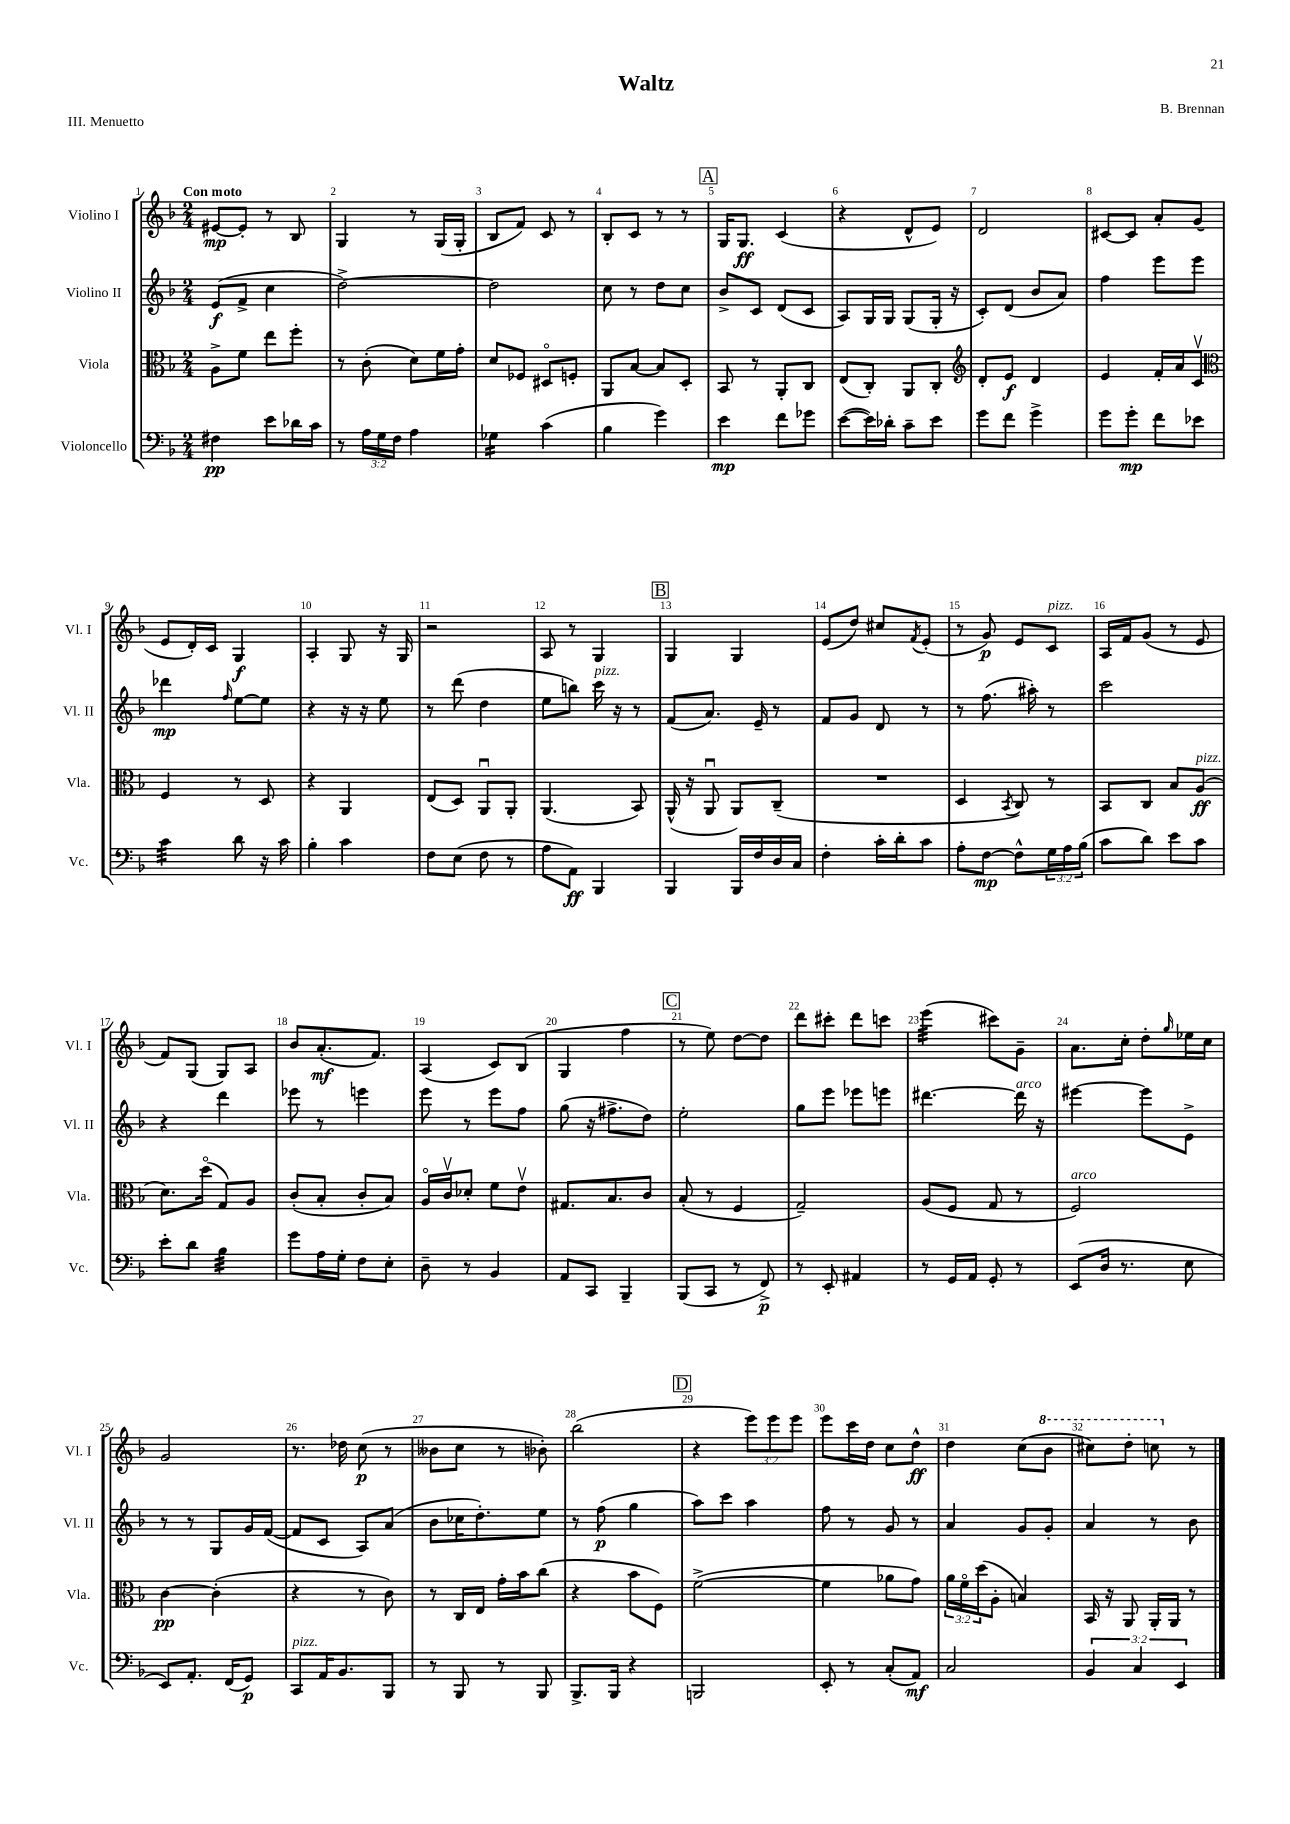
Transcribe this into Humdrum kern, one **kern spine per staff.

**kern	**kern	**kern	**kern
*staff4	*staff3	*staff2	*staff1
*clefF4	*clefC3	*clefG2	*clefG2
*k[b-]	*k[b-]	*k[b-]	*k[b-]
*M2/4	*M2/4	*M2/4	*M2/4
4F#\	8A^\L	(8e/L	[8e#/L
.	8f\J	8f^/J	8e#'/]J
8e\L	8ee\L	4cc\	8r
16d-\L	8ff'\J	.	8B-/
16c\JJ	.	.	.
=	=	=	=
8r	8r	[2dd^\)	4G/
24A\LL	(8c'\	.	.
24G\	.	.	.
24F\JJ	.	.	.
4A\	8d\L)	.	8r
.	16f\L	.	(16G/LL
.	16g'\JJ	.	16G'/JJ
=	=	=	=
4G-\	8d/L	2dd\]	8B-/L
.	8F-/J	.	8f/J)
(4c\	8D#o/L	.	8c/
.	8F'/J	.	8r
=	=	=	=
4B-\	8AA/L	8cc\	8B-'/L
.	[8B-/J	8r	8c/J
4g\)	8B-/]L	8dd\L	8r
.	8D'/J	8cc\J	8r
=	=	=	=
4e\	8BB-/	8b-^/L	16G/LK
.	.	.	8.G/J
.	8r	8c/J	.
8f\L	8AA'/L	(8d/L	(4c/
8g-\J	8C/J	8c/J	.
=	=	=	=
([8e\L	(8E/L	8A/L)	4r
16e\]L)	8C'/J)	16G/L	.
16d-'\JJ	.	16G/JJ	.
8c~\L	8AA/L	(8G/L	8d^^/L
8e\J	8C'/J	16G'/Jk	8e/J)
.	.	16r	.
=	=	=	=
*	*clefG2	*	*
8g\L	8d'/L	8c'/L)	2d/
8f\J	8e/J	(8d/J	.
4g^\	4d/	8b-/L	.
.	.	8a/J)	.
=	=	=	=
8g\L	4e/	4ff\	[8c#/L
8g'\J	.	.	8c#/]J
8f\L	16f'/LL	8eee\L	8a'/L
.	16a/J	.	.
8e-\J	8cv/J	8eee\J	(8g/J
=	=	=	=
*	*clefC3	*	*
4c\	4F/	4ddd-\	8e/L
.	.	.	16d'/L)
.	.	.	16c/JJ
.	.	16qqff/	.
8d\	8r	[8ee\L	4G/
16r	8D/	8ee\]J	.
16c\	.	.	.
=	=	=	=
4B-'\	4r	4r	4A'/
4c\	4AA/	16r	8G/
.	.	16r	.
.	.	8ee\	16r
.	.	.	16G/
=	=	=	=
8F\L	(8E/L	8r	2r
(8E\J	8D/J)	(8ddd\	.
8F\	8AAu/L	4dd\	.
8r	8AA'/J	.	.
=	=	=	=
8A\L	(4.AA/	8ee\L	8A/
8AA\J)	.	8bb\J)	8r
4BBB-/	.	16ccc\	4G/
.	.	16r	.
.	8BB-/)	8r	.
=	=	=	=
4BBB-/	(16AA^^/	(8f/L	4G/
.	16r	.	.
.	8AAu/	8.a/J)	.
16BBB-/LL	8AA/L)	.	4G/
16F/	.	16e~/	.
16D/	(8C~/J	8r	.
16C/JJ	.	.	.
=	=	=	=
4F'\	2r	8f/L	(8e/L
.	.	8g/J	8dd/J)
16c'\LL	.	8d/	8cc#/L
16d'\J	.	.	.
.	.	.	8qf/
8c\J	.	8r	(8e'/J
=	=	=	=
8A'\L	4D/	8r	8r
[8F\J	.	(8.ff\	8g/)
.	8qBB-/	.	.
8F^^\]L	8C/)	.	8e/L
.	.	16aa#'\)	.
24G\L	8r	8r	8c/J
24A\	.	.	.
(24B-\JJ	.	.	.
=	=	=	=
8c\L	8BB-/L	2ccc\	16A/LL
.	.	.	16f/J
8d\J)	8C/J	.	(8g/J
8e\L	8B-/L	.	8r
8c\J	(8A/J	.	8e/
=	=	=	=
8e'\L	8.d\L)	4r	8f/L)
8d\J	.	.	(8G/J
.	(16ddo\Jk	.	.
4B-\	8G/L)	4ddd\	8G/L)
.	8A/J	.	8A/J
=	=	=	=
8g\L	(8c'/L	8eee-\	8b-/L
16A\L	8B-'/J	8r	(8.a'/
16G'\JJ	.	.	.
8F\L	8c'/L	4eee\	.
.	.	.	8.f/J)
8E'\J	8B-/J)	.	.
=	=	=	=
8D~\	16Ao/LL	8eee\	(4A/
.	16cv/J	.	.
8r	8d-'/J	8r	.
4BB-/	8f\L	8eee\L	8c/L)
.	8ev\J	8ff\J	(8B-/J
=	=	=	=
8AA/L	8.G#/L	(8gg\	4G/
8CC/J	.	16r	.
.	8.B-/	8.ff#^\L	.
4BBB-~/	.	.	4ff\
.	8c/J	8dd\J)	.
=	=	=	=
(8BBB-/L	(8B-'/	2ee'\	8r
8CC/J	8r	.	8ee\)
8r	4F/	.	[8dd\L
8FF^/)	.	.	8dd\]J
=	=	=	=
8r	2G~/)	8gg\L	8ddd\L
8EE'/	.	8eee\J	8ccc#'\J
4AA#/	.	8eee-\L	8ddd\L
.	.	8eee\J	8ccc\J
=	=	=	=
8r	(8A/L	[4.ddd#\	(4eee\
16GG/LL	8F/J	.	.
16AA/JJ	.	.	.
8GG'/	8G/	.	8ccc#\L)
8r	8r	16ddd#\]	8g~\J
.	.	16r	.
=	=	=	=
(8EE/L	2F/)	[4eee#\	8.a\L
16D/Jk	.	.	.
8.r	.	.	16cc'\Jk
.	.	8eee#\]L	8dd'\L
.	.	.	16qqgg/
8E\	.	8e^\J	16ee-\L
.	.	.	16cc\JJ
=	=	=	=
8EE/L)	[4c\	8r	2g/
8.AA'/J	.	8r	.
.	(4c'\]	8G/L	.
(16FF/LK	.	.	.
8GG/J)	.	16g/L	.
.	.	([16f/JJ	.
=	=	=	=
8CC/L	4r	8f/]L	8.r
16AA/K	.	8c/J	.
8.BB-/	.	.	16dd-\
.	8r	8A/L)	(8cc\
8BBB-/J	8c\)	(8a/J	8r
=	=	=	=
8r	8r	8b-\L	8b--\L
8BBB-/	16C/LL	16cc-\K	8cc\J
.	16E/JJ	8.dd'\)	.
8r	16g'\LL	.	8r
.	16b-\J	.	.
8BBB-/	(8cc\J	8ee\J	8b-'\)
=	=	=	=
8.BBB-^/L	4r	8r	(2bb-\
.	.	(8ff\	.
16BBB-/Jk	.	.	.
4r	8b-\L	4gg\	.
.	8F\J)	.	.
=	=	=	=
2BBB/	([2f^\	8aa\L)	4r
.	.	8ccc\J	.
.	.	4aa\	12eee\L)
.	.	.	12eee\
.	.	.	12eee\J
=	=	=	=
8EE'/	4f\]	8ff\	8eee\L
8r	.	8r	16ccc\L
.	.	.	16dd\JJ
(8C'/L	8a-\L	8g/	8cc\L
8AA/J)	8g\J)	8r	8dd^^\J
=	=	=	=
2C/	24a\LL	4a/	4dd\
.	24fo\	.	.
.	(24dd\J	.	.
.	8A'\J	.	.
.	4B/)	8g/L	(8cc\L
.	.	8g'/J	8bb-\J
=	=	=	=
6BB-/	16BB-/	4a/	8ccc#\L)
.	16r	.	.
.	8AA/	.	8ddd'\J
6C/	.	.	.
.	16AA'/LL	8r	8ccc\
.	16AA/JJ	.	.
6EE/	.	.	.
.	8r	8b-\	8r
==	==	==	==
*-	*-	*-	*-
